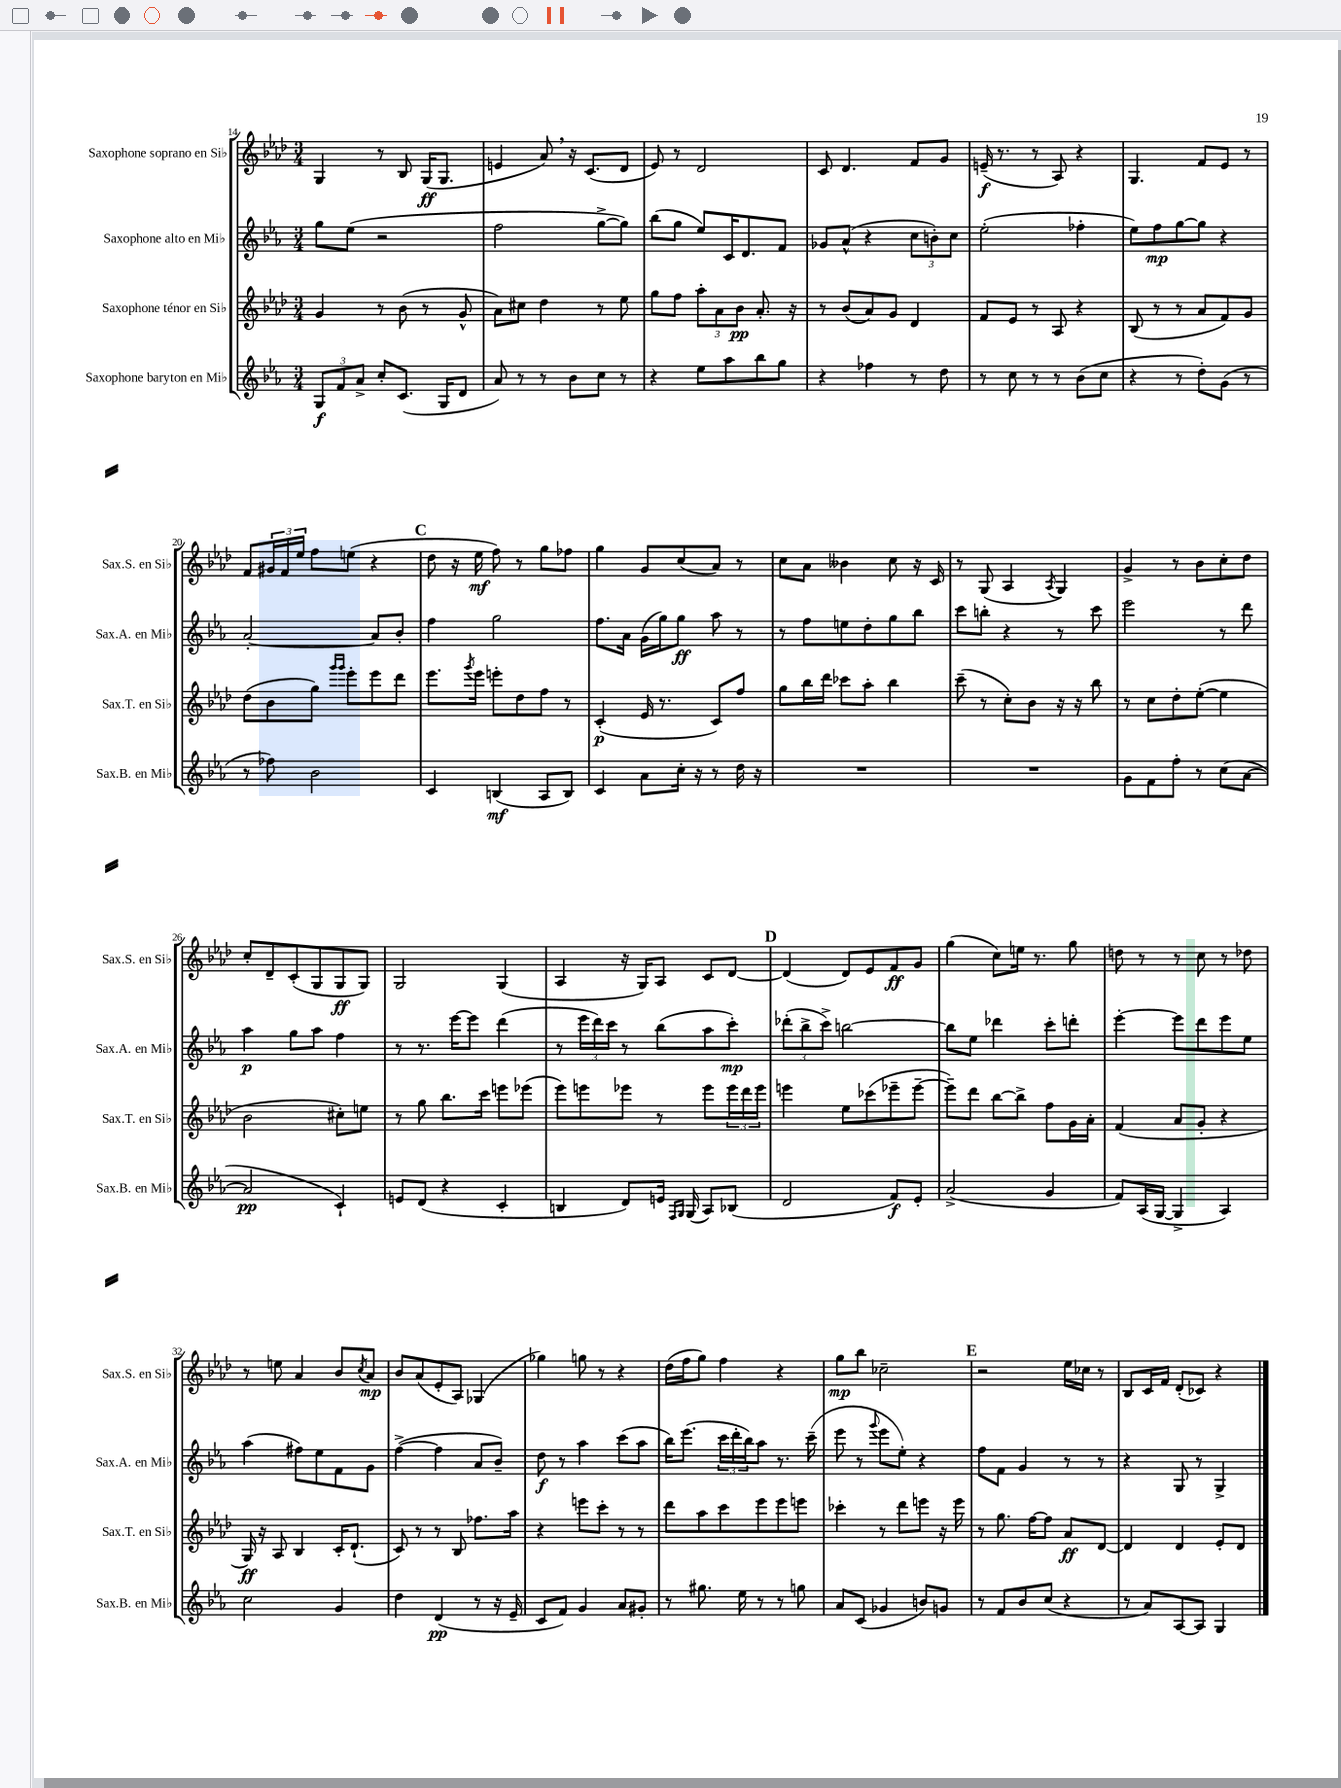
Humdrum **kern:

**kern	**kern	**kern	**kern
*staff4	*staff3	*staff2	*staff1
*clefG2	*clefG2	*clefG2	*clefG2
*k[b-e-a-]	*k[b-e-a-d-]	*k[b-e-a-]	*k[b-e-a-d-]
*M3/4	*M3/4	*M3/4	*M3/4
12G	4g	8gg	4G
12f	.	.	.
.	.	(8ee-	.
12a-^	.	.	.
8cc'	8r	2r	8r
(8.c	(8b-	.	8B-
.	8r	.	(16G
16G	.	.	8.G
8d	8g^^	.	.
=	=	=	=
8a-)	8a-)	2ff	4e
8r	8cc#	.	.
8r	4dd-	.	8a-)
8b-	.	.	16r
.	.	.	(8.c
8cc	8r	[8gg^	.
8r	8ee-	8gg])	8d-
=	=	=	=
4r	8gg	(8bb-	8e-)
.	8ff	8gg	8r
8ee-	12aa-'	8ee-)	2d-
.	12a-	.	.
8aa-	.	16c	.
.	12b-	.	.
.	.	8.d	.
8bb-	8.a-'	.	.
8gg	.	8f	.
.	16r	.	.
=	=	=	=
4r	8r	8g-	8c
.	(8b-	(8a-^^	4.d-
4ff-	8a-)	4r	.
.	8g	.	.
8r	4d-	12cc	8f
.	.	12b')	.
8dd	.	.	8g
.	.	12cc	.
=	=	=	=
8r	8f	(2ee-'	(16e~
.	.	.	8.r
8cc	8e-	.	.
8r	8r	.	8r
8r	8A-	.	8A-)
(8b-	4r	4ff-'	4r
8cc	.	.	.
=	=	=	=
4r	(8B-	8ee-)	4.G
.	8r	8ff	.
8r	8r	[8gg	.
8dd')	8a-	8gg]	8f
(8g	8f)	4r	8e-
8r	8g	.	8r
=	=	=	=
8r	(8dd-	[2a-'	8f
8ff-)	8b-	.	24g#
.	.	.	24f
.	.	.	24ee-
2b-	8gg)	.	8ff
.	16qqggg	.	.
.	16qqggg	.	.
.	8eee-'	.	(8ee
.	8eee-	8a-]	4r
.	8ddd-	8b-'	.
=	=	=	=
4c	8.eee-	4ff	8dd-
.	.	.	16r
.	8qggg	.	.
.	16eee-	.	16ee-
(4B	8eee'	2gg	8ff)
.	8dd-	.	8r
8A-	8ff	.	8gg
8B)	8r	.	8ff-
=	=	=	=
4c	(4c'	8.ff	4gg
.	.	16a-	.
8a-	16e-	(16g	8g
.	8.r	16gg)	.
16cc'	.	8gg	(8cc
16r	.	.	.
8r	8c)	8aa-	8a-)
16dd	8ff	8r	8r
16r	.	.	.
=	=	=	=
2.r	8gg	8r	8cc
.	16bb-	8ff	8a-
.	16ddd-	.	.
.	8ccc-	8ee	4b--
.	8aa-'	8dd'	.
.	4bb-	8gg	8cc
.	.	8bb-	16r
.	.	.	16c
=	=	=	=
2.r	(8ccc~	8ccc	8r
.	8r	8bb'	(8G
.	8cc')	4r	4A-
.	8b-	.	.
.	.	.	8qA-
.	16r	8r	4G)
.	16r	.	.
.	8bb-	8ccc	.
=	=	=	=
8g	8r	2eee-	4g^
8f	8cc	.	.
8ff'	8dd-'	.	8r
8r	([8ee-'	.	8b-
(8cc	4ee-]	8r	8cc'
[8a-	.	8ddd	8dd-
=	=	=	=
2a-]	2b-	4aa-	8cc'
.	.	.	8d-~
.	.	8gg	(8c'
.	.	8aa-	8G
4c`)	8cc#')	4ff	8G
.	8ee	.	8G)
=	=	=	=
8e	8r	8r	2G
(8d	8gg	8.r	.
4r	8.bb-	.	.
.	.	[16eee-	.
.	.	8eee-]	.
.	16ccc	.	.
4c'	8eee	(4ddd	(4G
.	(8eee-	.	.
=	=	=	=
4B	8eee-)	8r	4A-
.	8eee	24eee-	.
.	.	24ddd)	.
.	.	24ccc	.
8d)	8eee-	8r	16r
.	.	.	16G)
16e	8r	(8bb-	8A-
16qqF	.	.	.
16qqG	.	.	.
(16G	.	.	.
8A-)	8eee-	8aa-	8c
(8B-	24eee-	8ccc')	[8d-
.	24ddd-	.	.
.	24eee-	.	.
=	=	=	=
2d	4eee	(12ddd-'	(4d-]
.	.	12bb-^	.
.	.	12ccc^)	.
.	8ee-	[2bb	8d-)
.	(8ccc-	.	8e-
8f)	8eee-~	.	8f
8e-'	[8eee-~	.	8g
=	=	=	=
(2a-^	8eee-~])	8bb]	(4gg
.	8ddd-	8ee-	.
.	[8bb-	4ddd-	8cc)
.	8bb-^]	.	16ee
.	.	.	8.r
4g	8ff	8ccc'	.
.	16g	8ddd'	8gg
.	16a-'	.	.
=	=	=	=
8f)	(4f	[4eee-'	8dd
(16A-	.	.	8r
[16G	.	.	.
4G^]	8a-	8eee-]	8r
.	8g'	8ddd	8cc
4A-)	4r	8eee-	8r
.	.	8ee-	8dd-
=	=	=	=
2cc	16G)	(4aa-	8r
.	16r	.	.
.	8A-	.	8ee
.	4B-	8ff#)	4a-
.	.	8ee-	.
4g	16c'	8f	8b-
.	(8.d-`	.	.
.	.	.	8qcc
.	.	8g	8a-
=	=	=	=
4dd	8c)	([4ff^	8b-
.	8r	.	(8a-
(4d	8r	4ff]	8e-'
.	8B-	.	8A-)
8r	8.ff-	8a-	(4G-
16r	.	8b-~)	.
16e-~	16aa-	.	.
=	=	=	=
8c	4r	8dd	4gg-)
8f)	.	8r	.
4g	8eee	4aa-	8gg
.	8ccc'	.	8r
8a-	8r	(8ccc	4r
8g#'	8r	8aa-	.
=	=	=	=
8r	8ddd-	16bb-)	(16dd-
.	.	(8.eee-	16ff
8.gg#	8aa-	.	8gg)
.	8ccc	24ccc	4ff
.	.	24ddd'	.
16ee-	.	.	.
.	.	24bb-)	.
8r	8eee-	8aa-	.
8r	8eee-	8.r	4r
8gg	8eee	.	.
.	.	(16ccc~	.
=	=	=	=
8a-	4ccc-'	8eee-	8gg
(8c	.	8r	8bb-
.	.	8qqggg	.
4g-	8r	8eee-	2cc-~
.	8ddd-	8ee-')	.
8b)	8eee	4r	.
8g	16r	.	.
.	16eee	.	.
=	=	=	=
8r	8r	8ff	2r
8f	8.gg	8f	.
8b-	.	4g	.
.	[16ff	.	.
(8cc	8ff]	.	.
4r	8a-	8r	16ee-
.	.	.	16cc-
.	[8d-	8r	8r
=	=	=	=
8r	4d-]	4r	8B-
8a-)	.	.	16c
.	.	.	16f
[8A-	4d-	8G	(8d-'
8A-]	.	8r	8c-)
4G	8e-'	4G^	4r
.	8d-	.	.
==	==	==	==
*-	*-	*-	*-
